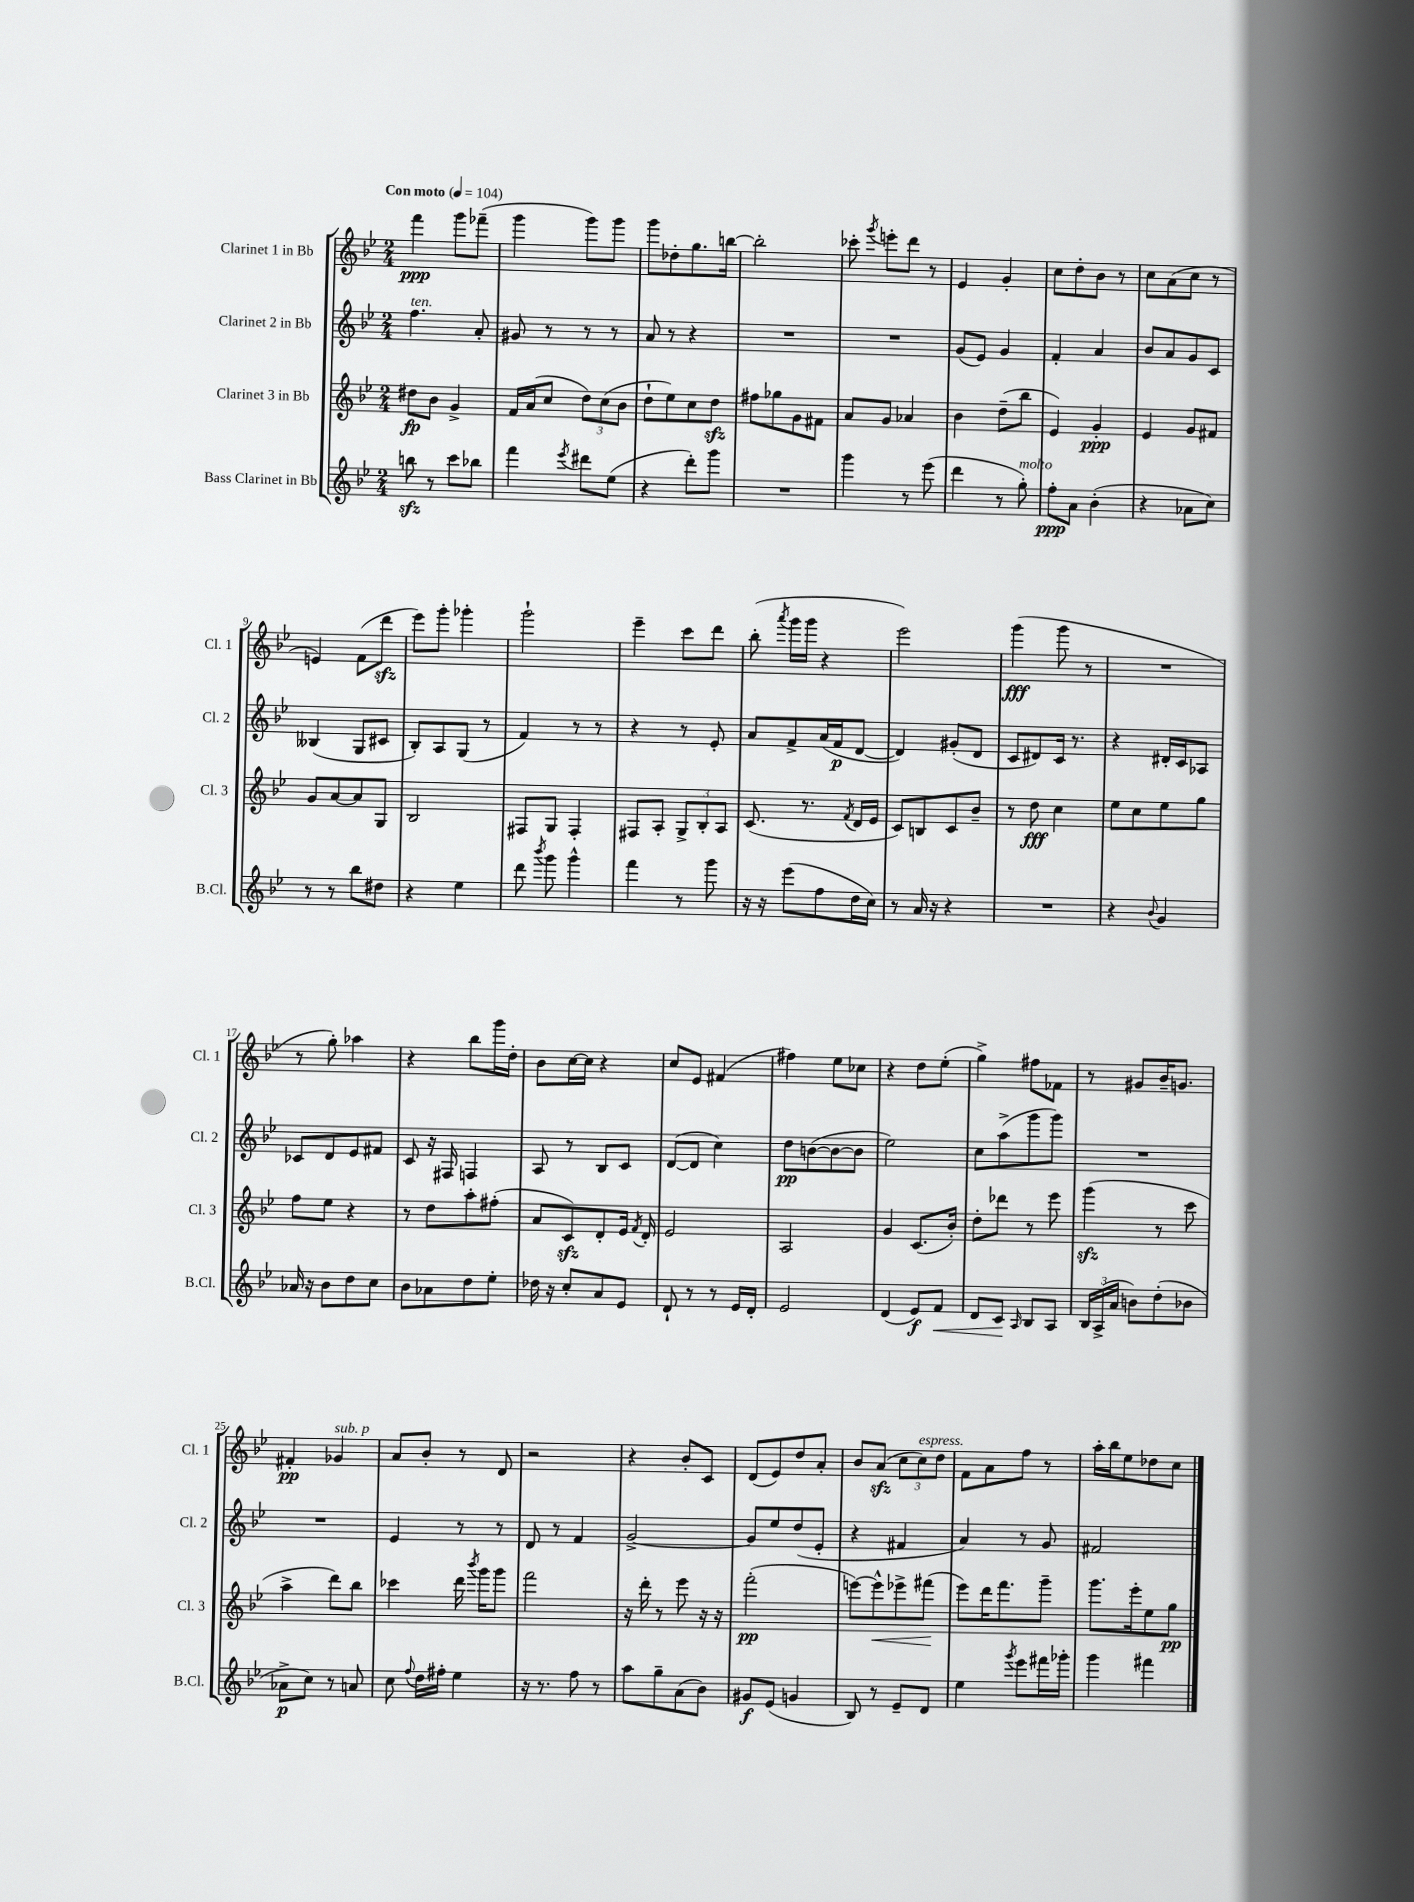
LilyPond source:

<<
\new StaffGroup <<
\new Staff = "s0" \with { instrumentName = "Clarinet 1 in Bb" shortInstrumentName = "Cl. 1" } {
    \clef treble \key bes \major \numericTimeSignature \time 2/4 \tempo "Con moto" 4 = 104
    \autoBeamOff f'''4\ppp g'''8[ fes'''8]--( |
    g'''4 g'''8[) g'''8] |
    g'''8[ des''8-. g''8. b''16]~ |
    b''2-. |
    ces'''8-. \acciaccatura { g'''8 } e'''8[-. d'''8] r8 |
    ees'4 g'4-. |
    c''8[ d''8-. bes'8] r8 |
    c''8[ a'8( c''8] r8 |
    e'4) f'8[( d'''8]\sfz |
    ees'''8[) g'''8]-. ges'''4-. |
    g'''2-! |
    ees'''4-- c'''8[ d'''8] |
    bes''8-.( \acciaccatura { a'''8 } g'''16[ g'''16] r4 |
    ees'''2) |
    g'''4\fff( g'''8 r8 |
    R2 |
    r8 g''8-.) aes''4 |
    r4 bes''8[ g'''16 d''16]-. |
    bes'8[ c''16~ c''16] r4 |
    c''8[ ees'8] fis'4( |
    fis''4) ees''8[ ces''8] |
    r4 d''8[ ees''8]-.( |
    g''4->) fis''8[ fes'8] |
    r8 gis'8[ bes'16-- g'8.] |
    fis'4-.\pp ges'4^\markup { \italic "sub. p" } |
    a'8[ bes'8]-. r8 d'8 |
    r2 |
    r4 bes'8[-. c'8] |
    d'8[( ees'8) d''8 a'8]-. |
    bes'8[ a'8]\sfz( \tuplet 3/2 { c''8[ c''8^\markup { \italic "espress." }) d''8] } |
    f'8[ a'8 f''8] r8 |
    a''16[-. bes''16 ees''8 des''8 c''8] \bar "|." |
}
\new Staff = "s1" \with { instrumentName = "Clarinet 2 in Bb" shortInstrumentName = "Cl. 2" } {
    \clef treble \key bes \major \numericTimeSignature \time 2/4
    \autoBeamOff f''4.^\markup { \italic "ten." } a'8-. |
    gis'8 r8 r8 r8 |
    a'8 r8 r4 |
    R2 |
    R2 |
    g'8[( ees'8]) g'4 |
    f'4-. a'4 |
    bes'8[ a'8 g'8 c'8] |
    beses4( g8[ cis'8] |
    bes8[-.) a8 g8]( r8 |
    f'4) r8 r8 |
    r4 r8 ees'8-. |
    a'8[ f'8-> a'16( f'16\p d'8]~ |
    d'4) gis'8[-.( d'8] |
    c'8[ dis'8) c'16] r8. |
    r4 dis'16[-. c'16 aes8] |
    ces'8[ d'8 ees'8 fis'8] |
    c'8 r16 fis16 f4 |
    a8 r8 bes8[ c'8] |
    d'8[~( d'8] c''4) |
    d''8[\pp b'8~( b'8~ b'8] |
    ees''2) |
    c''8[ a''8->( g'''8 g'''8]) |
    R2 |
    R2 |
    ees'4 r8 r8 |
    d'8 r8 f'4 |
    g'2~-> |
    g'8[ ees''8 d''8( ees'8]-. |
    r4 fis'4 |
    a'4) r8 g'8 |
    fis'2 \bar "|." |
}
\new Staff = "s2" \with { instrumentName = "Clarinet 3 in Bb" shortInstrumentName = "Cl. 3" } {
    \clef treble \key bes \major \numericTimeSignature \time 2/4
    \autoBeamOff dis''8[\fp bes'8] g'4-> |
    f'16[ a'16( c''8] \tuplet 3/2 { d''8[) c''8( bes'8] } |
    d''8[-! ees''8) c''8 d''8]\sfz |
    fis''8[ ges''8 g'8 fis'8] |
    a'8[ g'8] aes'4 |
    bes'4 d''8[--( bes''8] |
    ees'4) g'4-.\ppp |
    ees'4 g'8[ fis'8] |
    g'8[ a'8~ a'8 g8] |
    bes2 |
    fis8[ g8] fis4-. |
    fis8[ a8]-. \tuplet 3/2 { g8[-> bes8-. a8] } |
    c'8.( r8. \acciaccatura { f'8 } d'16[ ees'16] |
    c'8[) b8 c'8 bes'8]-- |
    r8 d''8\fff c''4 |
    ees''8[ c''8 ees''8 g''8] |
    f''8[ ees''8] r4 |
    r8 d''8[ a''8-. fis''8]-.( |
    a'8[ c'8\sfz) d'8-. ees'16] \acciaccatura { f'8 } d'16-. |
    ees'2 |
    a2 |
    g'4 c'8.[( bes'16]-.) |
    d''8[-. des'''8] r8 ees'''8 |
    g'''4\sfz( r8 c'''8 |
    a''4-> d'''8[) bes''8] |
    ces'''4 d'''16 \acciaccatura { bes'''8 } g'''16[ g'''8] |
    f'''2 |
    r16 d'''16-. r8 ees'''8 r16 r16 |
    f'''2-.\pp( |
    e'''8[~) e'''8-^\< ees'''8-> fis'''8]\!( |
    ees'''8[) d'''16 f'''8. g'''8]-- |
    g'''8.[ ees'''16-. ees''8 g''8]\pp \bar "|." |
}
\new Staff = "s3" \with { instrumentName = "Bass Clarinet in Bb" shortInstrumentName = "B.Cl." } {
    \clef treble \key bes \major \numericTimeSignature \time 2/4
    \autoBeamOff b''8\sfz r8 c'''8[ bes''8] |
    f'''4 \acciaccatura { ees'''8 } dis'''8[ ees''8]( |
    r4 d'''8[-.) g'''8] |
    R2 |
    g'''4 r8 ees'''8( |
    d'''4 r8 g''8-.^\markup { \italic "molto" }) |
    f''8[-.\ppp a'8] bes'4-.( |
    r4 aes'8[ c''8]) |
    r8 r8 bes''8[ dis''8] |
    r4 ees''4 |
    d'''8 \acciaccatura { bes'''8 } g'''8 g'''4-^ |
    f'''4 r8 g'''8 |
    r16 r16 ees'''8[( f''8 d''16 c''16]) |
    r8 a'16 r16 r4 |
    R2 |
    r4 \appoggiatura { bes'8 } g'4 |
    aes'16 r16 bes'8[ d''8 c''8] |
    bes'8[ aes'8 d''8 ees''8]-. |
    des''16 r16 c''8[-. a'8 ees'8] |
    d'8-! r8 r8 ees'16[ d'16]-. |
    ees'2 |
    d'4( ees'8[\f) f'8]\< |
    d'8[ c'8]\! \grace { a16 } bes8[ a8] |
    \tuplet 3/2 { bes16[ a16->( a'16] } b'8[) d''8-.( bes'8] |
    aes'8[->\p c''8]) r8 a'8 |
    c''8 \appoggiatura { f''8 } d''16[ fis''16]-. ees''4 |
    r16 r8. f''8 r8 |
    a''8[ g''8-- a'8( bes'8]) |
    gis'8[\f ees'8]( g'4 |
    bes8) r8 ees'8[-- d'8] |
    ees''4 \acciaccatura { g'''8 } ees'''8[ fis'''16 ges'''16]-. |
    g'''4 fis'''4 \bar "|." |
}
>>
>>
